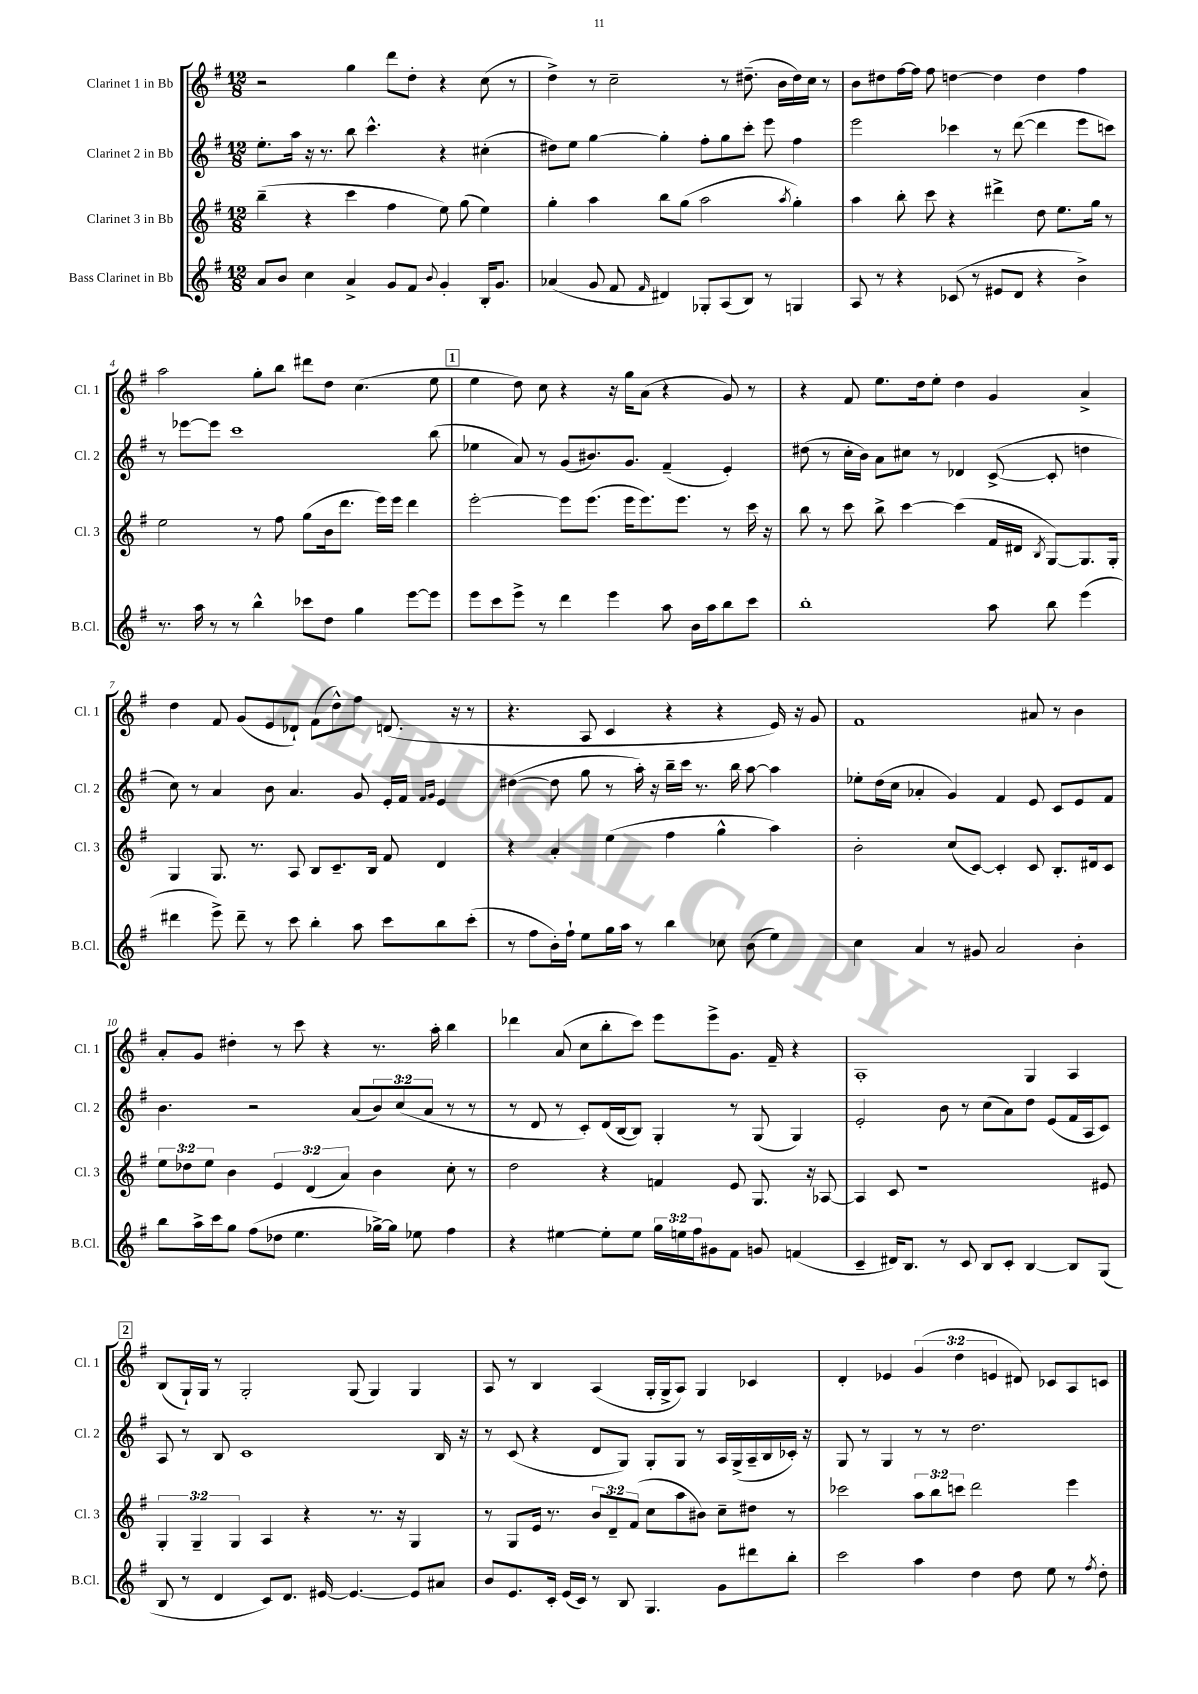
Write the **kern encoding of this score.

**kern	**kern	**kern	**kern
*staff4	*staff3	*staff2	*staff1
*clefG2	*clefG2	*clefG2	*clefG2
*k[f#]	*k[f#]	*k[f#]	*k[f#]
*M12/8	*M12/8	*M12/8	*M12/8
8a	(4bb~	8.ee'	2r
8b	.	.	.
.	.	16aa	.
4cc	4r	16r	.
.	.	8.r	.
4a^	4ccc	8bb	4gg
.	.	4.ccc^^	.
8g	4ff#	.	8ddd
8f#	.	.	8dd'
8qqb	.	.	.
4g'	8ee)	4r	4r
.	(8gg	.	.
16B'	4ee)	(4cc#'	(8cc
8.g	.	.	.
.	.	.	8r
=	=	=	=
(4a-	4gg'	8dd#)	4dd^)
.	.	8ee	.
8g	4aa	[4gg	8r
8f#	.	.	2cc~
16qqf#	.	.	.
4d#)	8bb	4gg']	.
.	(8gg	.	.
8G-'	2aa	8ff#'	.
(8A	.	8gg	8r
8B)	.	8ccc'	(8.dd#~
8r	.	8eee	.
.	.	.	16b
.	8qaa	.	.
4G	4gg')	4ff#	16dd#)
.	.	.	16cc
.	.	.	8r
=	=	=	=
8A	4aa	2eee	8b
8r	.	.	8dd#
4r	8bb'	.	[16ff#
.	.	.	16ff#]
.	8ccc	.	8ff#
(8c-	4r	4ccc-	[4dd
8r	.	.	.
8e#	4ddd#^	8r	4dd]
8d	.	([8ddd	.
4r	8dd	4ddd]	4dd
.	8.ee	.	.
4b^)	.	8eee	4ff#
.	16gg	.	.
.	8r	8ccc)	.
=	=	=	=
8.r	2ee	8r	2aa
.	.	[8eee-	.
16aa	.	.	.
8r	.	8eee-]	.
8r	.	1ccc	.
4bb^^	8r	.	8gg'
.	8ff#	.	8bb
8ccc-	(8gg	.	8ddd#
8dd	16b	.	8dd
.	8.ddd	.	.
4gg	.	.	(4.cc
.	16eee)	.	.
.	16eee	.	.
[8eee	4ddd	.	.
8eee]	.	(8bb	8ee
=	=	=	=
8eee	[2eee'	4ee-	4ee
8ccc	.	.	.
8eee^	.	8a)	8dd)
8r	.	8r	8cc
4ddd	8eee]	(8g	4r
.	(8.eee	8.b#)	.
4eee	.	.	16r
.	16eee	8.g	16gg
.	8.eee)	.	(8a
8aa	.	(4f#~	4r
.	8.eee	.	.
16b	.	.	.
16aa	.	.	.
8bb	8r	4e')	8g)
8ccc	16ccc	.	8r
.	16r	.	.
=	=	=	=
1bb'	8bb	(8dd#	4r
.	8r	8r	.
.	8ccc	16cc'	8f#
.	.	16b)	.
.	8bb^	8a	8.ee
.	[4ccc	8cc#	.
.	.	.	16dd
.	.	8r	8ee'
.	(4ccc]	4d-	4dd
8aa	16f#	([8c^	4g
.	16d#	.	.
.	8qB	.	.
8bb	[8G)	8c']	.
(4eee	8.G]	4dd	4a^
.	16G'	.	.
=	=	=	=
4ddd#	4G	8cc)	4dd
.	.	8r	.
8eee^)	8.G	4a	8f#
8ddd#~	.	.	(8g
.	8.r	.	.
8r	.	8b	8e
8ccc	8A	4.a	8d-`)
4bb'	8B	.	(8f#
.	8.c~	.	8dd^^)
8aa	.	8g	8ff#
.	16B	.	.
8ccc	8f#	16e'	(8.d
.	.	16f#	.
.	.	16qqf#	.
.	.	16qqg	.
8bb	4d	4e	.
.	.	.	16r
(8ccc'	.	.	8r
=	=	=	=
8r	4r	([4dd#	4.r
8ff#	.	.	.
16b')	4a'	8dd#]	.
16ff#`	.	.	.
8ee	.	8gg	8A
16gg	(4ee	8r	4c
16aa	.	.	.
8r	.	16aa')	.
.	.	16r	.
4bb	4ff#	16bb~	4r
.	.	16ccc	.
.	.	8.r	.
8cc-	4gg^^	.	4r
.	.	16bb	.
(8b	.	[8aa	.
4ee)	4aa)	4aa]	16e)
.	.	.	16r
.	.	.	8g
=	=	=	=
4cc	2b'	8ee-'	1f#
.	.	(16dd	.
.	.	16cc	.
4a	.	4a-'	.
8r	(8cc	4g)	.
8g#	[8c)	.	.
2a	4c']	4f#	.
.	8c	8e	8a#
.	8.B'	8c	8r
4b'	.	8e	4b
.	16d#	.	.
.	8c	8f#	.
=	=	=	=
8bb	12ee	4.b	8a'
.	12dd-	.	.
16aa^	.	.	8g
.	12ee	.	.
16ccc	.	.	.
8gg	4b	.	4dd#'
(8ff#	.	2r	.
8dd-	6e	.	8r
4.ee	.	.	8ccc
.	(6d	.	.
.	.	.	4r
.	6a)	.	.
.	.	(8a	.
[16gg-^)	4b	12b)	8.r
16gg-]	.	.	.
.	.	(12cc	.
8ee-	.	.	.
.	.	12a	.
.	.	.	16aa'
4ff#	8cc'	8r	4bb
.	8r	8r	.
=	=	=	=
4r	2dd	8r	4ddd-
.	.	8d	.
[4ee#	.	8r	(8a
.	.	8c')	8cc
8ee#']	4r	(16d	8bb'
.	.	[16B	.
8ee#	.	8B])	8ccc)
24gg	4f	4G'	8eee
24ee	.	.	.
24ff#	.	.	.
8g#	.	.	8eee^
8f#	8e	8r	8.g
8g	8.G	(8G	.
.	.	.	16f#~
(4f	.	4G)	4r
.	16r	.	.
.	[8A-	.	.
=	=	=	=
4c~	4A-]	2e'	1A'
16d#)	8c	.	.
8.B	.	.	.
.	1r	.	.
8r	.	8b	.
8c	.	8r	.
8B	.	(8cc	.
8c'	.	8a)	.
[4B	.	8dd	4G
.	.	(8e	.
8B]	.	16f#	4A
.	.	16A	.
(8G	8e#	8c)	.
=	=	=	=
8B	6G'	8A	(8B
8r	.	8r	16G`)
.	6G~	.	.
.	.	.	16G
4d	.	8B	8r
.	6G	.	.
.	.	1c	2G'
8c)	4A	.	.
8.d	.	.	.
.	4r	.	.
[16e#	.	.	.
4.e#_	.	.	(8G
.	8.r	.	4G)
.	16r	.	.
8e#]	4G	.	4G
8a#	.	16B	.
.	.	16r	.
=	=	=	=
8b	8r	8r	8A
8.e	8G	(8c	8r
.	16e	4r	4B
16c'	8.r	.	.
(16e	.	.	.
16c)	.	.	.
8r	12b	8d	(4A
.	12d~	.	.
8B	.	8G)	.
.	(12f#	.	.
4.G	8cc	8G'	16G'
.	.	.	16G^
.	8aa	8G	8A)
.	8b#)	8r	4G
8g	8cc~	16A	.
.	.	(16G^	.
8ddd#	8dd#	16A~	4c-
.	.	16B	.
8bb'	8r	16c-')	.
.	.	16r	.
=	=	=	=
2ccc	2ccc-	8G	4d'
.	.	8r	.
.	.	4G	4e-
4aa	12aa	8r	(6g
.	12bb	.	.
.	.	8r	.
.	12ccc	.	6dd
4dd	2ddd	2.dd	.
.	.	.	6e
8dd	.	.	8d#)
8ee	.	.	8c-
8r	4eee	.	8A
8qff#	.	.	.
8dd'	.	.	8c
==	==	==	==
*-	*-	*-	*-
